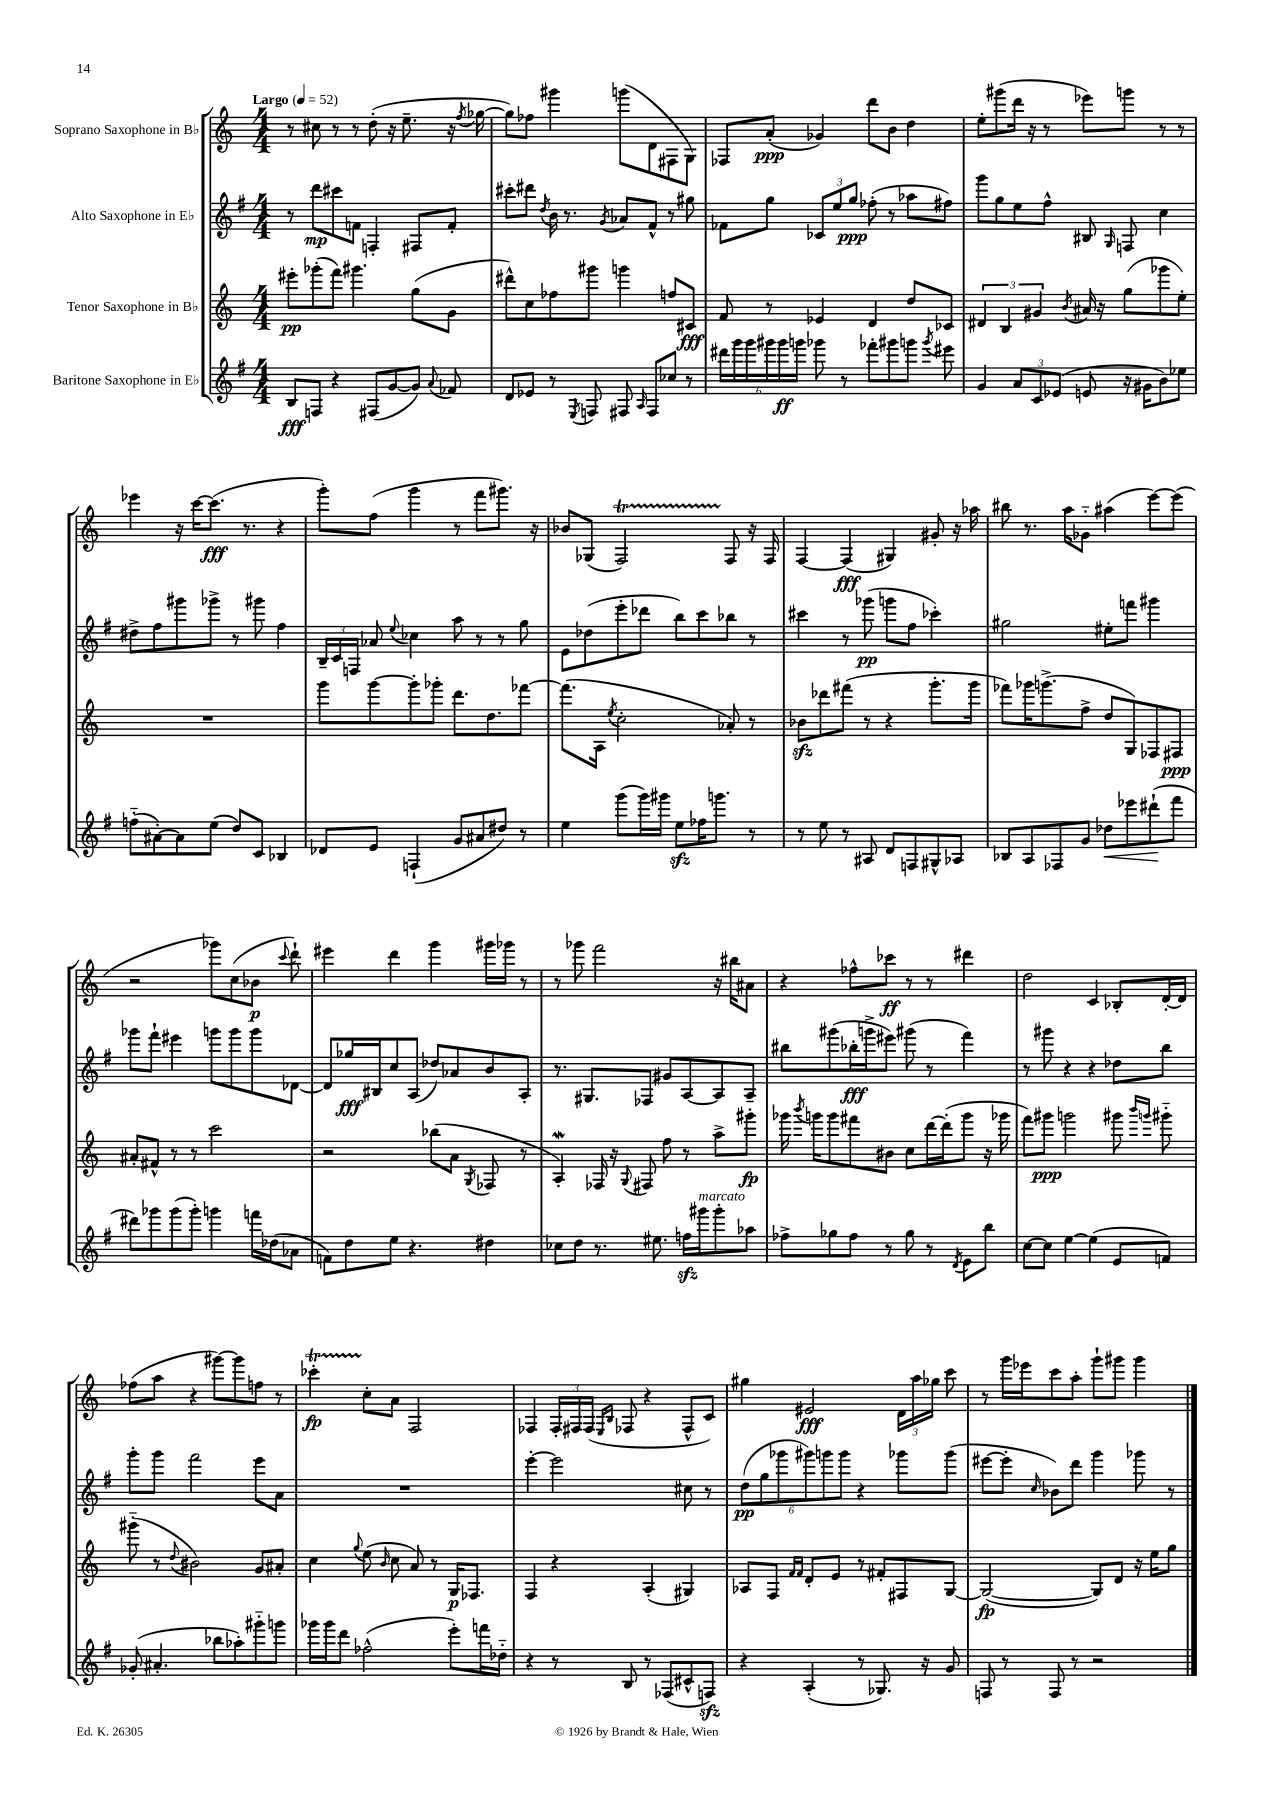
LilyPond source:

<<
\new StaffGroup <<
\new Staff = "s0" \with { instrumentName = "Soprano Saxophone in Bb" } {
    \clef treble \key c \major \numericTimeSignature \time 4/4 \tempo "Largo" 4 = 52
    \autoBeamOff r8 cis''8 r8 r8 d''8-.( r16 e''8.-- r16 \acciaccatura { f''8 } ges''16~ |
    ges''8[) fes''8] gis'''4 g'''8[( d'8 fis8 g8]) |
    fes8[ a'8]-.\ppp( ges'4) d'''8[ b'8] d''4 |
    e''8[-. gis'''8( d'''16] r16 r8 ees'''8[) g'''8] r8 r8 |
    ees'''4 r16 c'''16[~ c'''8.]\fff( r8. r4 |
    g'''8[-.) f''8]( g'''4 r8 f'''8[ gis'''8.]) r16 |
    bes'8[ ges8]( f2\startTrillSpan) f8\stopTrillSpan r16 f16 |
    f4~ f4\fff( gis4) gis'8-. r16 aes''16 |
    bis''8 r8. a''16[ ges'8]-_ ais''4( e'''8[~) e'''8]( |
    r2 ges'''8[) c''8( bes'8]\p \appoggiatura { c'''8 } d'''8-!) |
    eis'''4 d'''4 g'''4 gis'''16[ ges'''16] r8 |
    r8 ges'''8 f'''2 r16 bis''16[ ais'8] |
    r4 fes''8[-^ ces'''8]\ff r8 r8 dis'''4 |
    d''2 c'4 bes8[-. d'16~-. d'16] |
    fes''8[( a''8] r4 gis'''8[~) gis'''8 f''8] r8 |
    ces'''4-.\startTrillSpan\fp c''8[-.\stopTrillSpan a'8] f2 |
    fes4 \tuplet 3/2 { fes16[-. fis16 fis16]( } \grace { e16[ b16] } fes8 r4 fes8[-^ c'8]) |
    gis''4 eis'2\fff \tuplet 3/2 { d'16[ a''16 ges''16] } c'''8 |
    r8 g'''16[ ees'''16 c'''8 a''8]-. g'''8[-! gis'''8] gis'''4 \bar "|." |
}
\new Staff = "s1" \with { instrumentName = "Alto Saxophone in Eb" } {
    \clef treble \key g \major \numericTimeSignature \time 4/4
    \autoBeamOff r8 d'''8[\mp cis'''8 f'8] f4-. fis8[ f'8]-. |
    cis'''8[-. dis'''8] \acciaccatura { d''8 } b'16 r8. \acciaccatura { g'8 } aes'8[ fis'8]-^ r8 gis''8 |
    fes'8[ g''8] \tuplet 3/2 { ces'8[ e''8 g''8]\ppp } fes''8-.( r8 aes''8[ fis''8]) |
    g'''8[ g''8 e''8 fis''8]-^ bis8 \grace { g16 } f8 c''4 |
    dis''8[-> fis''8 gis'''8 ges'''8]-> r8 gis'''8 fis''4 |
    \tuplet 3/2 { b16[-- c'16 f16] } aes'8 \appoggiatura { e''8 } ces''4 a''8 r8 r8 g''8 |
    e'8[ des''8( e'''8-. des'''8] b''8[) c'''8 bes''8] r8 |
    cis'''4 r8 ges'''8\pp( g'''8[ fis''8] ces'''4-.) |
    gis''2 eis''8[-. f'''8] gis'''4 |
    ges'''8[ fis'''8]-! eis'''4 g'''8[ g'''8 g'''8 des'8]~ |
    des'8[ ges''16\fff bis16 c''8 a8]( des''8[) aes'8 b'8 a8]-. |
    r8. gis8.[ fes8] gis'8[ a8~ a8 a8]-- |
    bis''8[ gis'''8( bes''16-.\fff g'''16-> eis'''8]) gis'''8( r8 fis'''4) |
    r8 gis'''8 r4 r4 des''8[ b''8] |
    g'''8[-. g'''8] fis'''2 e'''8[ a'8] |
    R1 |
    e'''4~-. e'''2 cis''8 r8 |
    \tuplet 6/4 { d''8[\pp( g''8 ges'''8 gis'''8) g'''8 g'''8] } r4 ges'''8[ ges'''8]( |
    eis'''8[~ eis'''8]-. \grace { c''16 } bes'8[) d'''8] g'''4 ges'''8 r8 \bar "|." |
}
\new Staff = "s2" \with { instrumentName = "Tenor Saxophone in Bb" } {
    \clef treble \key c \major \numericTimeSignature \time 4/4
    \autoBeamOff eis'''8[-.\pp ges'''8-.( f'''8]) gis'''4. g''8[( g'8] |
    dis'''8[-^) c''8 fes''8 gis'''8] g'''4 f''8[ cis'8]\fff |
    f'8 r8 ees'4 d'4 d''8[ ces'8] |
    \tuplet 3/2 { dis'4 b4 gis'4 } \acciaccatura { b'8 } ais'16 r16 g''8[( ges'''8 e''8]-.) |
    R1 |
    g'''8[ g'''8~ g'''8-. ges'''8]-. d'''8.[ d''8. fes'''8]~ |
    fes'''8.[( a16] \acciaccatura { e''8 } c''2-. aes'8-.) r8 |
    bes'8[\sfz des'''8 fis'''8]( r8 r4 g'''8.[-. g'''16] |
    fes'''8[) ges'''16 g'''8.->( f''8]-> d''8[ g8) fes8 fis8]\ppp |
    ais'8[-. fis'8]-^ r8 r8 c'''2 |
    r2 bes''8[( a'8] \acciaccatura { g8 } fes8 r8 |
    a4-.\mordent) fes16 r16 \appoggiatura { g8 } fis8 f''8 r8 a''8[-> gis'''8]-.\fp |
    ges'''16 \acciaccatura { b'''8 } g'''16[ g'''8 fis'''8 bis'8] c''8[ d'''16~ d'''16-.( g'''8] r16 ges'''16 |
    f'''8[) gis'''8]\ppp g'''2 gis'''8 \grace { b'''16[ g'''16] } gis'''8-_ |
    gis'''8-_( r8 \appoggiatura { d''8 } bis'2) g'8[ ais'8]-. |
    c''4 \appoggiatura { g''8 } e''8( \grace { b'16 } c''8 a'8) r8 g16[\p fes8.] |
    f4 r4 a4-.( gis4) |
    aes8[ f8] \grace { f'16[ f'16] } d'8[-. e'8] r8 fis'8[-. fis8 g8]~ |
    g2~\fp( g8[) d'8] r16 e''16[ g''8] \bar "|." |
}
\new Staff = "s3" \with { instrumentName = "Baritone Saxophone in Eb" } {
    \clef treble \key g \major \numericTimeSignature \time 4/4
    \autoBeamOff b8[\fff f8] r4 fis8[( g'8~ g'8]) \appoggiatura { a'8 } fes'8 |
    d'8[ ees'8] r8 \acciaccatura { e8 } f8 fis8 \grace { a16 } fis8[ ces''8] r8 |
    \tuplet 6/4 { dis'''16[ g'''16 g'''16 gis'''16 gis'''16\ff g'''16] } ges'''8 r8 fes'''8[-. gis'''8 g'''8] \acciaccatura { g'''8 } eis'''8 |
    g'4 \tuplet 3/2 { a'8[ c'8 ees'8]( } e'8 r16 gis'16[ b'8) ees''8] |
    f''8[-_( ais'8~-.) ais'8 e''8]( d''8[) c'8] bes4 |
    des'8[ e'8] f4-!( g'8[ ais'8 dis''8]) r8 |
    e''4 g'''8[( g'''16) gis'''16] e''8[\sfz fes''16 g'''8.] r8 |
    r8 e''8 r8 ais8 d'8[ f8 gis8-^ aes8] |
    bes8[ a8 fes8 g'8] des''8[\< ees'''8 dis'''8-!\!( fis'''8] |
    dis'''8[) ges'''8 ges'''8( ges'''8]-.) g'''4 f'''16[ des''16( aes'8] |
    f'8[) d''8 e''8] r4. dis''4 |
    ces''8[ d''8] r8. eis''8. f''16[\sfz gis'''16^\markup { \italic "marcato" } gis'''8-. aes''8] |
    fes''8[-> ges''8 fes''8] r8 ges''8 r8 \acciaccatura { d'8 } e'8[ b''8] |
    c''8[~ c''8] e''4~ e''4( e'8[ f'8]) |
    ges'8-.( ais'4.-. bes''8[ aes''8-.) gis'''8-_ g'''8] |
    ges'''16[ ges'''16 d'''8] fes''2-^( e'''8[-.) f'''16 des''16]-_ |
    r4 r8 b8 r8 fes8[( cis'8-^ f8]\sfz) |
    r4 a4-.( r8 ges8.) r16 g'8 |
    f8 r8 f8 r8 r2 \bar "|." |
}
>>
>>
\layout { \context { \Score \remove "Bar_number_engraver" } }
